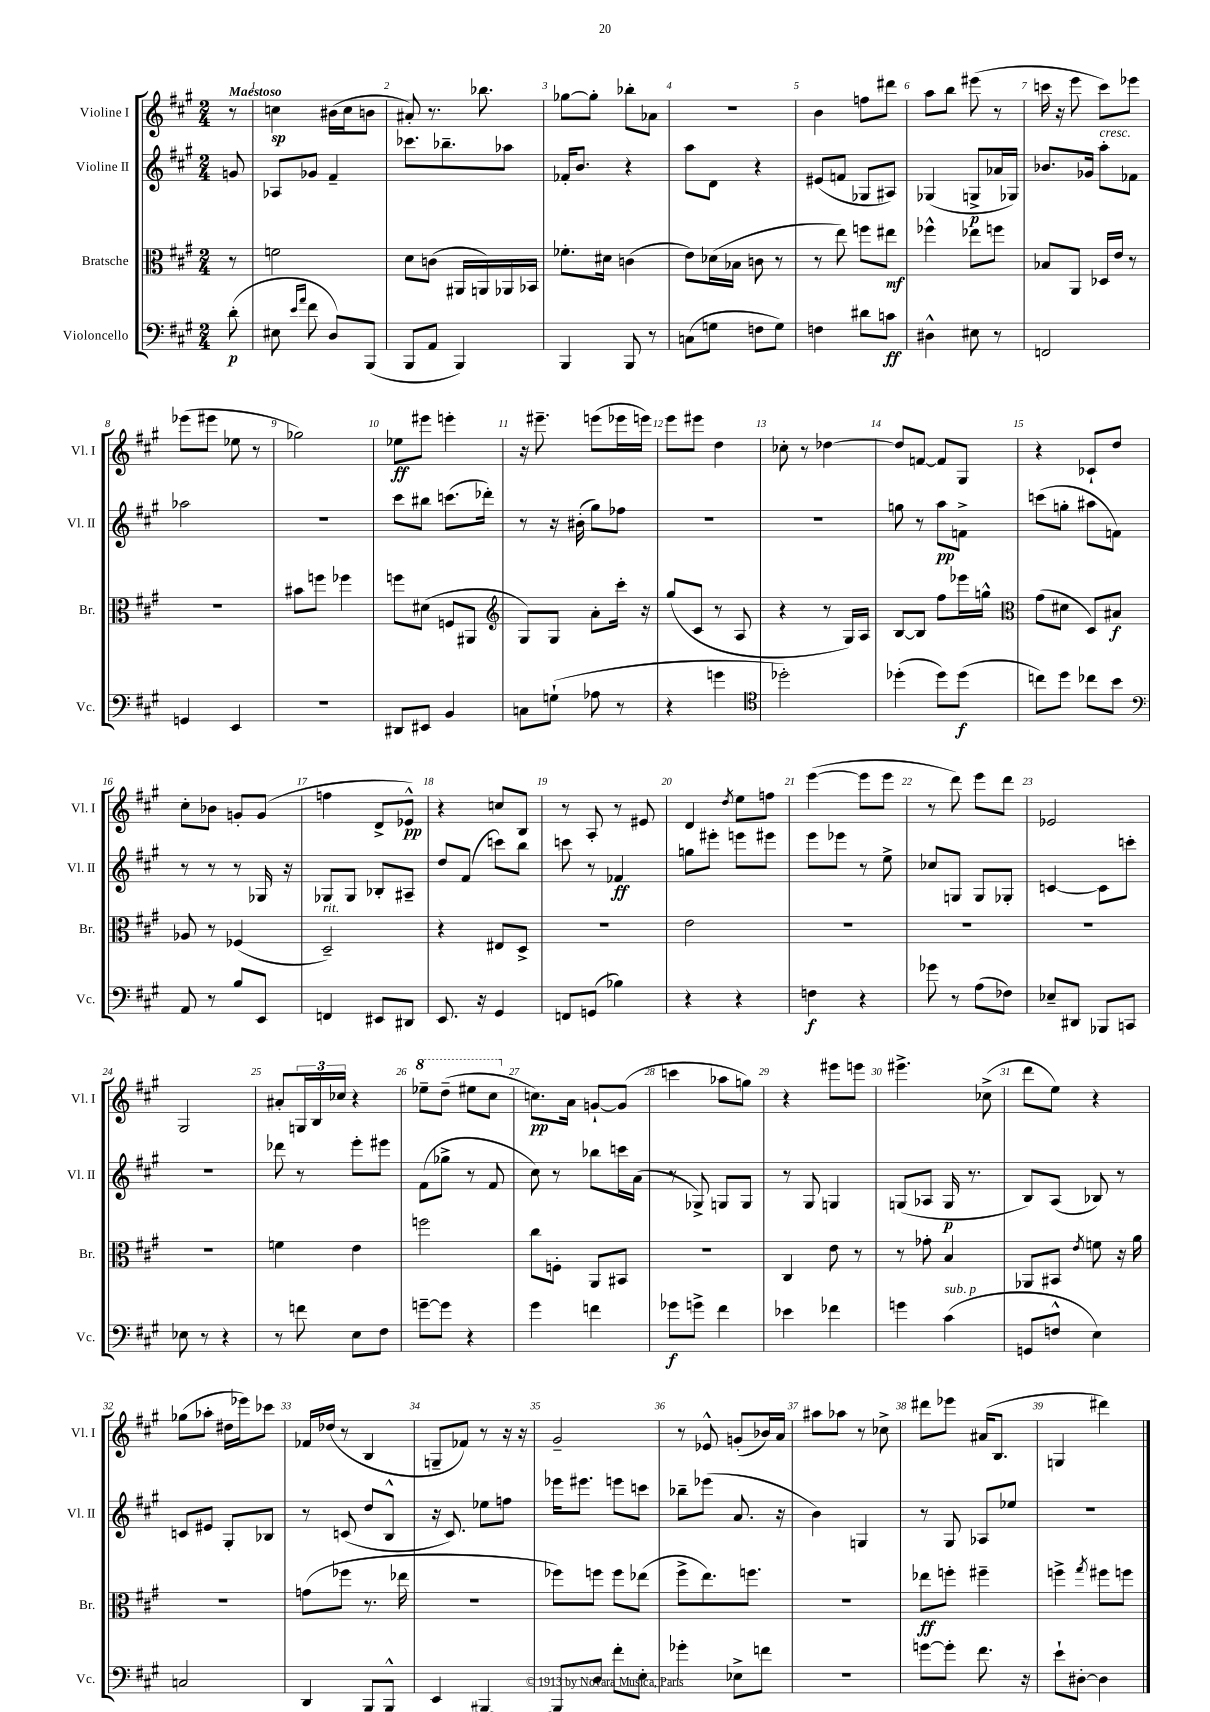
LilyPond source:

<<
\new StaffGroup <<
\new Staff = "s0" \with { instrumentName = "Violine I" shortInstrumentName = "Vl. I" } {
    \clef treble \key a \major \numericTimeSignature \time 2/4 \partial 8 \tempo "Maestoso"
    r8 |
    c''4\sp bis'16( c''16 b'8 |
    ais'8-.) r8. bes''8. |
    ges''8~ ges''8-. bes''8-. aes'8 |
    R2 |
    b'4 f''8 dis'''8 |
    a''8 b''8 eis'''8( r8 |
    c'''16 r16 e'''8 c'''8) ees'''8 |
    ees'''8( eis'''8 ees''8 r8 |
    ges''2) |
    ees''8\ff eis'''8 e'''4-. |
    r16 eis'''8.-- e'''8( ees'''16 e'''16) |
    e'''8 eis'''8 d''4 |
    ces''8-. r8 des''4~ |
    des''8 f'8~ f'8 gis8 |
    r4 ces'8-! d''8 |
    cis''8-. bes'8 g'8-. g'8( |
    f''4 d'8-> ees'8-^\pp) |
    r4 c''8 b8 |
    r8 a8-. r8 eis'8 |
    d'4 \acciaccatura { d''8 } e''8 f''8 |
    e'''4~( e'''8 e'''8 |
    r8 d'''8) e'''8 d'''8 |
    ees'2 |
    gis2 |
    ais'8-. \tuplet 3/2 { g16 b16 ces''16 } r4 |
    \ottava #1 ees'''8-- d'''8--( eis'''8 cis'''8 \ottava #0 |
    c''8.\pp) a'16 g'8~-! g'8( |
    c'''4 aes''8 g''8) |
    r4 eis'''8 e'''8 |
    eis'''4.-> ces''8->( |
    d'''8 e''8) r4 |
    ges''8( aes''8-. dis''16 ees'''16) ces'''8 |
    fes'16 des''16( r8 b4 |
    g8-- fes'8) r8 r16 r16 |
    gis'2-- |
    r8 ees'8-^ g'8-.( bes'16) a'16 |
    ais''8 aes''8 r8 ces''8-> |
    dis'''8 ees'''8 ais'16( b8. |
    g4 dis'''4) \bar "|." |
}
\new Staff = "s1" \with { instrumentName = "Violine II" shortInstrumentName = "Vl. II" } {
    \clef treble \key a \major \numericTimeSignature \time 2/4 \partial 8
    g'8 |
    aes8 ges'8 fis'4-- |
    ces'''8. bes''8.-- aes''8 |
    fes'16-. b'8. r4 |
    a''8 d'8 r4 |
    eis'8( f'8 ges8 ais8) |
    ges4( g8->\p aes'16 ges16) |
    bes'8. ges'16 a''8-.^\markup { \italic "cresc." } fes'8 |
    aes''2 |
    R2 |
    cis'''8 bis''8 c'''8.( des'''16-.) |
    r8 r16 bis'16-.( gis''8) fes''8 |
    r2 |
    r2 |
    g''8 r8 a''8\pp f'8-> |
    c'''8( g''8-. ais''8 f'8) |
    r8 r8 r8 ges16 r16 |
    ges8 ges8 bes8-. ais8-- |
    d''8 fis'8( c'''8) b''8 |
    c'''8 r8 fes'4\ff |
    g''8 eis'''8-. e'''8 eis'''8 |
    e'''8 ees'''8 r8 e''8-> |
    ces''8 g8 g8 ges8-. |
    c'4~ c'8 c'''8-. |
    R2 |
    des'''8 r8 e'''8-. eis'''8 |
    fis'8( ges''8-> r8 fis'8 |
    cis''8) r8 bes''8 c'''16 a'16( |
    r8 ges8->) g8 g8 |
    r8 gis8 g4 |
    g8( aes8 g16\p r8. |
    b8) a8( bes8) r8 |
    c'8 eis'8 gis8-. bes8 |
    r8 c'8( d''8 b8-^ |
    r16 cis'8.) ees''8 f''8 |
    ees'''16 eis'''8. e'''8 c'''8 |
    bes''8-- ees'''8( a'8. r16 |
    b'4) g4 |
    r8 gis8 aes8 ees''8 |
    R2 \bar "|." |
}
\new Staff = "s2" \with { instrumentName = "Bratsche" shortInstrumentName = "Br." } {
    \clef alto \key a \major \numericTimeSignature \time 2/4 \partial 8
    r8 |
    f'2 |
    d'8 c'8( ais,16 a,16) aes,16 bes,16 |
    fes'8.-. dis'16 c'4( |
    e'8) des'16( bes16 c'8 r8 |
    r8 e''8) f''8 eis''8\mf |
    fes''4-^ ees''8 f''8 |
    bes8 a,8 des16 e'16 r8 |
    r2 |
    bis'8 f''8 fes''4 |
    f''8 dis'8( f8 ais,8 |
    \clef treble gis8) gis8 a'8-. cis'''16-. r16 |
    gis''8( cis'8 r8 a8 |
    r4 r8 gis16) a16 |
    b8~ b8 fis''8 ees'''16 g''16-^ |
    \clef alto gis'8( dis'8 d8) bis8\f |
    aes8 r8 fes4( |
    d2--^\markup { \italic "rit." }) |
    r4 eis8 d8-> |
    R2 |
    e'2 |
    R2 |
    R2 |
    R2 |
    R2 |
    f'4 e'4 |
    f''2 |
    cis''8 f8-. a,8 bis,8 |
    R2 |
    cis4 e'8 r8 |
    r8 ges'8-. b4 |
    aes,8 bis,8 \acciaccatura { e'8 } f'8 r16 a'16 |
    R2 |
    g'8( fes''8 r8. ees''16 |
    r2 |
    fes''8) f''8 f''8 ees''8( |
    fis''8-> e''8.) f''8. |
    R2 |
    ees''8\ff f''8-. fis''4-- |
    f''4-> \acciaccatura { gis''8 } fis''8 f''8 \bar "|." |
}
\new Staff = "s3" \with { instrumentName = "Violoncello" shortInstrumentName = "Vc." } {
    \clef bass \key a \major \numericTimeSignature \time 2/4 \partial 8
    d'8-.\p( |
    eis8 \grace { e'16 a'16 } fis'8 d8) b,,8( |
    b,,8 a,8 b,,4) |
    b,,4 b,,8 r8 |
    c8( g8 f8 g8) |
    f4 dis'8 c'8\ff |
    dis4-^ eis8 r8 |
    f,2 |
    g,4 e,4 |
    R2 |
    dis,8 eis,8 b,4 |
    c8 g8-!( aes8 r8 |
    r4 g'4 |
    \clef tenor des''2-.) |
    des''4-.( des''8) des''8\f( |
    c''8) d''8 ces''8 b'8 |
    \clef bass a,8 r8 b8 e,8 |
    f,4 eis,8 dis,8 |
    e,8. r16 gis,4 |
    f,8 g,8( bes4) |
    r4 r4 |
    f4\f r4 |
    ges'8 r8 a8( fes8) |
    ees8-- dis,8 bes,,8 c,8 |
    ees8 r8 r4 |
    r8 f'8 e8 fis8 |
    g'8~-- g'8 r4 |
    gis'4 f'4 |
    ges'8\f g'8-> fis'4 |
    ees'4 fes'4 |
    g'4 cis'4^\markup { \italic "sub. p" }( |
    g,8 f8-^ e4) |
    c2 |
    d,4 b,,8-. b,,8-^ |
    e,4 bis,,4~ |
    bis,,8-.\ff d8 fis'8-. e8-. |
    ges'4-. ees8-> f'8 |
    r2 |
    g'8~ g'8-. fis'8. r16 |
    e'8-! dis8~-. dis4 \bar "|." |
}
>>
>>
\layout { \context { \Score \override BarNumber.break-visibility = ##(#f #t #t) barNumberVisibility = #all-bar-numbers-visible } }
